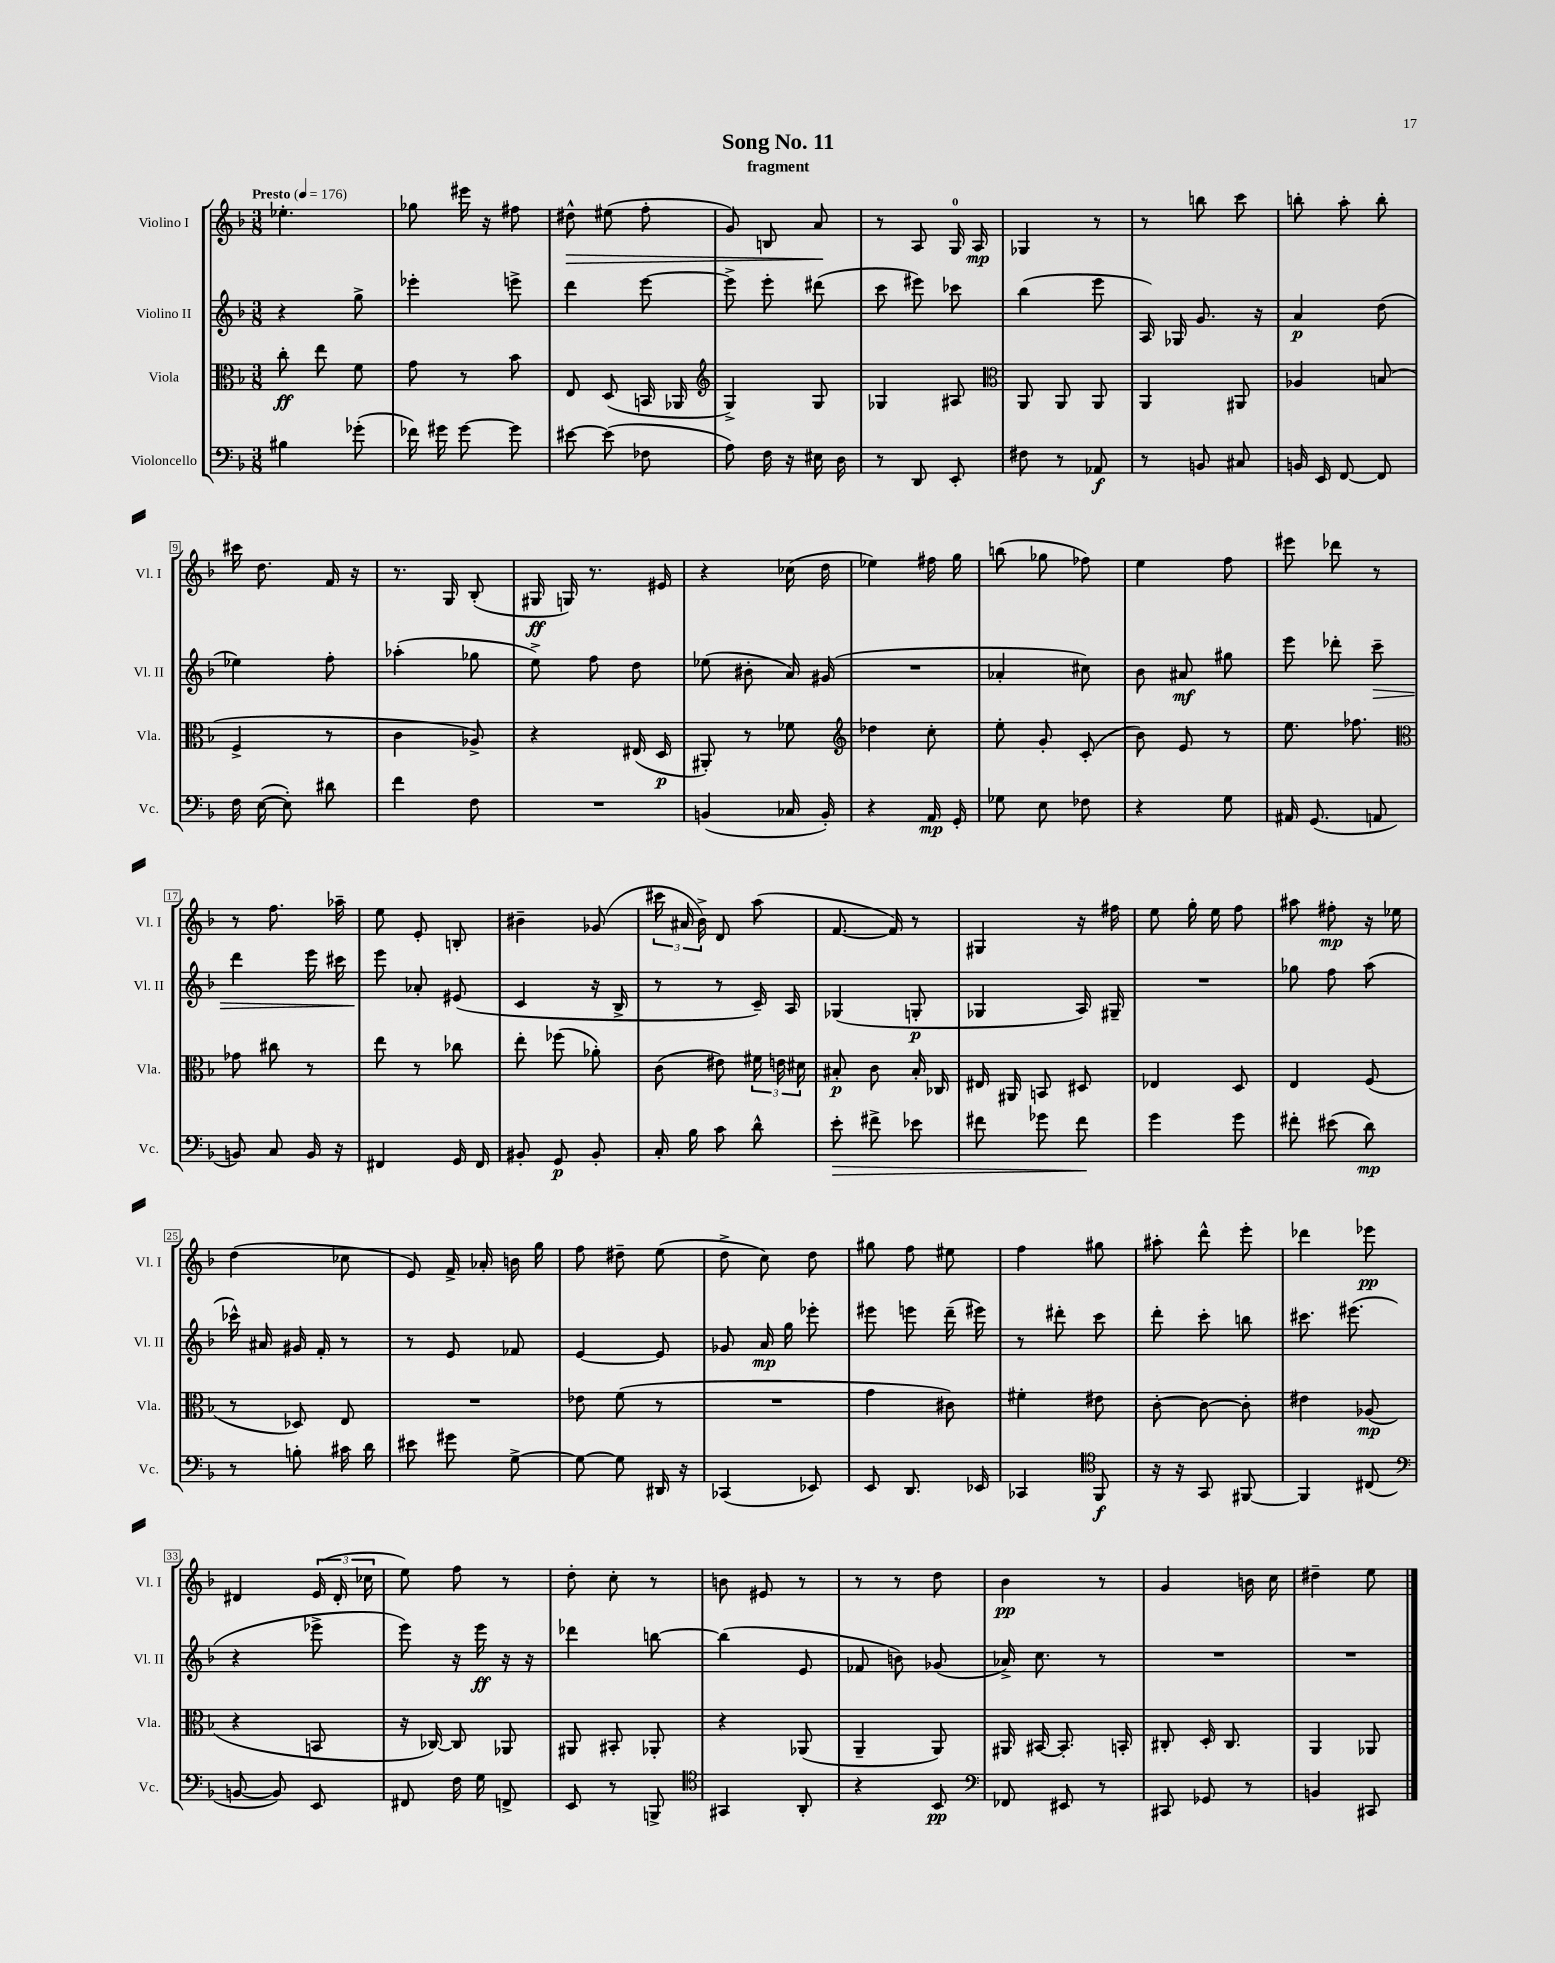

**kern	**kern	**kern	**kern
*staff4	*staff3	*staff2	*staff1
*clefF4	*clefC3	*clefG2	*clefG2
*k[b-]	*k[b-]	*k[b-]	*k[b-]
*M3/8	*M3/8	*M3/8	*M3/8
*MM176	*MM176	*MM176	*MM176
4B#\	8cc'\	4r	4.ee-'\
.	8ee\	.	.
(8g-'\	8f\	8gg^\	.
=	=	=	=
16f-\)	8g\	4eee-'\	8gg-\
16g#\	.	.	.
[8g#\	8r	.	16eee#\
.	.	.	16r
8g#\]	8b-\	8eee^\	8ff#\
=	=	=	=
[8e#\	8E/	4ddd\	8dd#^^\
(8e#\]	(8D/	.	(8ee#\
8F-\	16BB/	[8eee\	8ff'\
.	16AA-/	.	.
=	=	=	=
*	*clefG2	*	*
8A\)	4G^/)	8eee^\]	8g/)
16F\	.	8eee'\	8B/
16r	.	.	.
16E#\	8G/	(8ddd#\	8a/
16D\	.	.	.
=	=	=	=
8r	4G-/	8ccc\	8r
8DD/	.	8eee#\)	8A/
8EE'/	8A#/	8ccc-\	16G/
.	.	.	16A/
=	=	=	=
*	*clefC3	*	*
8F#\	8AA/	(4bb-\	4G-/
8r	8AA/	.	.
8AA-/	8AA/	8eee\	8r
=	=	=	=
8r	4AA/	16A/)	8r
.	.	16G-/	.
8BB/	.	8.g/	8bb\
8C#/	8AA#/	.	8ccc\
.	.	16r	.
=	=	=	=
16BB/	4A-/	4a/	8bb'\
16EE/	.	.	.
[8FF/	.	.	8aa'\
8FF/]	(8B/	(8dd\	8bb'\
=	=	=	=
16F\	4F^/	4ee-\)	16ccc#\
([16E\	.	.	8.dd\
8E'\])	.	.	.
8d#\	8r	8ff'\	16f/
.	.	.	16r
=	=	=	=
4f\	4c\	(4aa-'\	8.r
.	.	.	16G/
8F\	8A-^/)	8gg-\	(8B-'/
=	=	=	=
4.r	4r	8ee^\)	16G#/
.	.	.	16G/)
.	.	8ff\	8.r
.	(16E#/	8dd\	.
.	16D/	.	16e#/
=	=	=	=
(4BB/	8AA#'/)	(8ee-\	4r
.	8r	8b#'\	.
16C-/	8f-\	16a/)	(16cc-\
16BB'/)	.	(16g#/	16dd\
=	=	=	=
*	*clefG2	*	*
4r	4dd-\	4.r	4ee-\)
16AA/	8cc'\	.	16ff#\
16GG'/	.	.	16gg\
=	=	=	=
8G-\	8ee'\	4a-'/	(8bb\
8E\	8g'/	.	8gg-\
8F-\	(8c'/	8cc#\)	8ff-\)
=	=	=	=
4r	8b-\)	8b-\	4ee\
.	8e/	8a#/	.
8G\	8r	8gg#\	8ff\
=	=	=	=
16AA#/	8.ee\	8eee\	8eee#\
(8.GG/	.	.	.
.	.	8ddd-'\	8ddd-\
.	8.ff-\	.	.
8AA/	.	8ccc~\	8r
=	=	=	=
*	*clefC3	*	*
8BB/)	8g-\	4ddd\	8r
8C/	8cc#\	.	8.ff\
16BB/	8r	16eee\	.
16r	.	16ccc#\	16aa-~\
=	=	=	=
4FF#/	8ee\	8eee\	8ee\
.	8r	8a-'/	8e'/
16GG/	8cc-\	(8e#/	8B'/
16FF#/	.	.	.
=	=	=	=
8BB#'/	8ee'\	4c/	4b#~\
8GG/	(8ff-\	.	.
8BB#'/	8a-'\)	16r	(8g-/
.	.	16B-^/	.
=	=	=	=
16C'/	(8c\	8r	24ccc#\
.	.	.	24a#/
16B-\	.	.	.
.	.	.	24b-^\)
8c\	8e#\)	8r	8d/
8d^^\	24f#\	16c~/)	(8aa\
.	24e\	.	.
.	.	16A/	.
.	24d#\	.	.
=	=	=	=
8e'\	8B#'/	(4G-/	[8.f/
8f#^\	8c\	.	.
.	.	.	16f/])
8e-\	16B#'/	8G'/	8r
.	16C-/	.	.
=	=	=	=
8f#\	16E#/	4G-/	4G#/
.	16AA#/	.	.
8g-\	8BB/	.	.
8f#\	8D#/	16A/)	16r
.	.	16G#~/	16ff#\
=	=	=	=
4g\	4E-/	4.r	8ee\
.	.	.	16gg'\
.	.	.	16ee\
8g\	8D/	.	8ff\
=	=	=	=
8f#'\	4E/	8gg-\	8aa#\
(8e#\	.	8ff\	8ff#'\
8d\)	(8F/	(8aa\	16r
.	.	.	16ee-\
=	=	=	=
8r	8r	16ccc-^^\)	(4dd\
.	.	16a#/	.
8B'\	8D-/)	16g#/	.
.	.	16f'/	.
16c#\	8E/	8r	8cc-\
16d\	.	.	.
=	=	=	=
8e#\	4.r	8r	8e/)
8g#\	.	8e/	16f^/
.	.	.	16a-'/
[8G^\	.	8f-/	16b\
.	.	.	16gg\
=	=	=	=
8G\_	8e-\	[4e/	8ff\
8G\]	(8f\	.	8dd#~\
16DD#/	8r	8e/]	(8ee\
16r	.	.	.
=	=	=	=
(4CC-/	4.r	8g-/	8dd^\
.	.	16a/	8cc\)
.	.	16gg\	.
8EE-/)	.	8eee-'\	8dd\
=	=	=	=
8EE/	4g\	8eee#\	8gg#\
8.DD/	.	8eee\	8ff\
.	8c#\)	(16ddd~\	8ee#\
16EE-/	.	16eee#\)	.
=	=	=	=
4CC-/	4f#'\	8r	4ff\
.	.	8ddd#'\	.
*clefC4	*	*	*
8FF/	8e#\	8ccc\	8gg#\
=	=	=	=
16r	[8c'\	8ddd'\	8aa#'\
16r	.	.	.
8GG/	8c\_	8ccc'\	8ddd^^\
[8FF#/	8c'\]	8bb\	8eee'\
=	=	=	=
4FF#/]	4e#\	8.ccc#\	4ddd-\
.	.	(8.eee#\	.
(8C#/	(8A-/	.	8eee-\
=	=	=	=
*clefF4	*	*	*
[8BB/	4r	4r	4d#/
8BB/])	.	.	.
8EE/	8BB/	8eee-^\	(24e/
.	.	.	24d#'/
.	.	.	24cc-\
=	=	=	=
8FF#/	16r	8eee\)	8ee\)
.	[16C-/)	.	.
16F\	8C-/]	16r	8ff\
16G\	.	16eee\	.
8FF^/	8AA-/	16r	8r
.	.	16r	.
=	=	=	=
8EE/	8AA#/	4ddd-\	8dd'\
8r	8BB#'/	.	8cc'\
8BBB^/	8AA-'/	[8bb\	8r
=	=	=	=
*clefC4	*	*	*
4GG#/	4r	(4bb\]	8b\
.	.	.	8e#/
8AA'/	(8AA-/	8e/	8r
=	=	=	=
4r	4AA~/	8f-/	8r
.	.	8b\)	8r
8BB-/	8AA/)	(8g-/	8dd\
=	=	=	=
*clefF4	*	*	*
8FF-/	16AA#/	16a-^/)	4b-\
.	[16BB#/	8.cc\	.
8EE#/	8.BB#'/]	.	.
8r	.	8r	8r
.	16BB'/	.	.
=	=	=	=
8CC#/	8C#'/	4.r	4g/
8GG-/	16D'/	.	.
.	8.C#/	.	.
8r	.	.	16b\
.	.	.	16cc\
=	=	=	=
4BB/	4AA/	4.r	4dd#~\
8CC#/	8AA-/	.	8ee\
==	==	==	==
*-	*-	*-	*-
